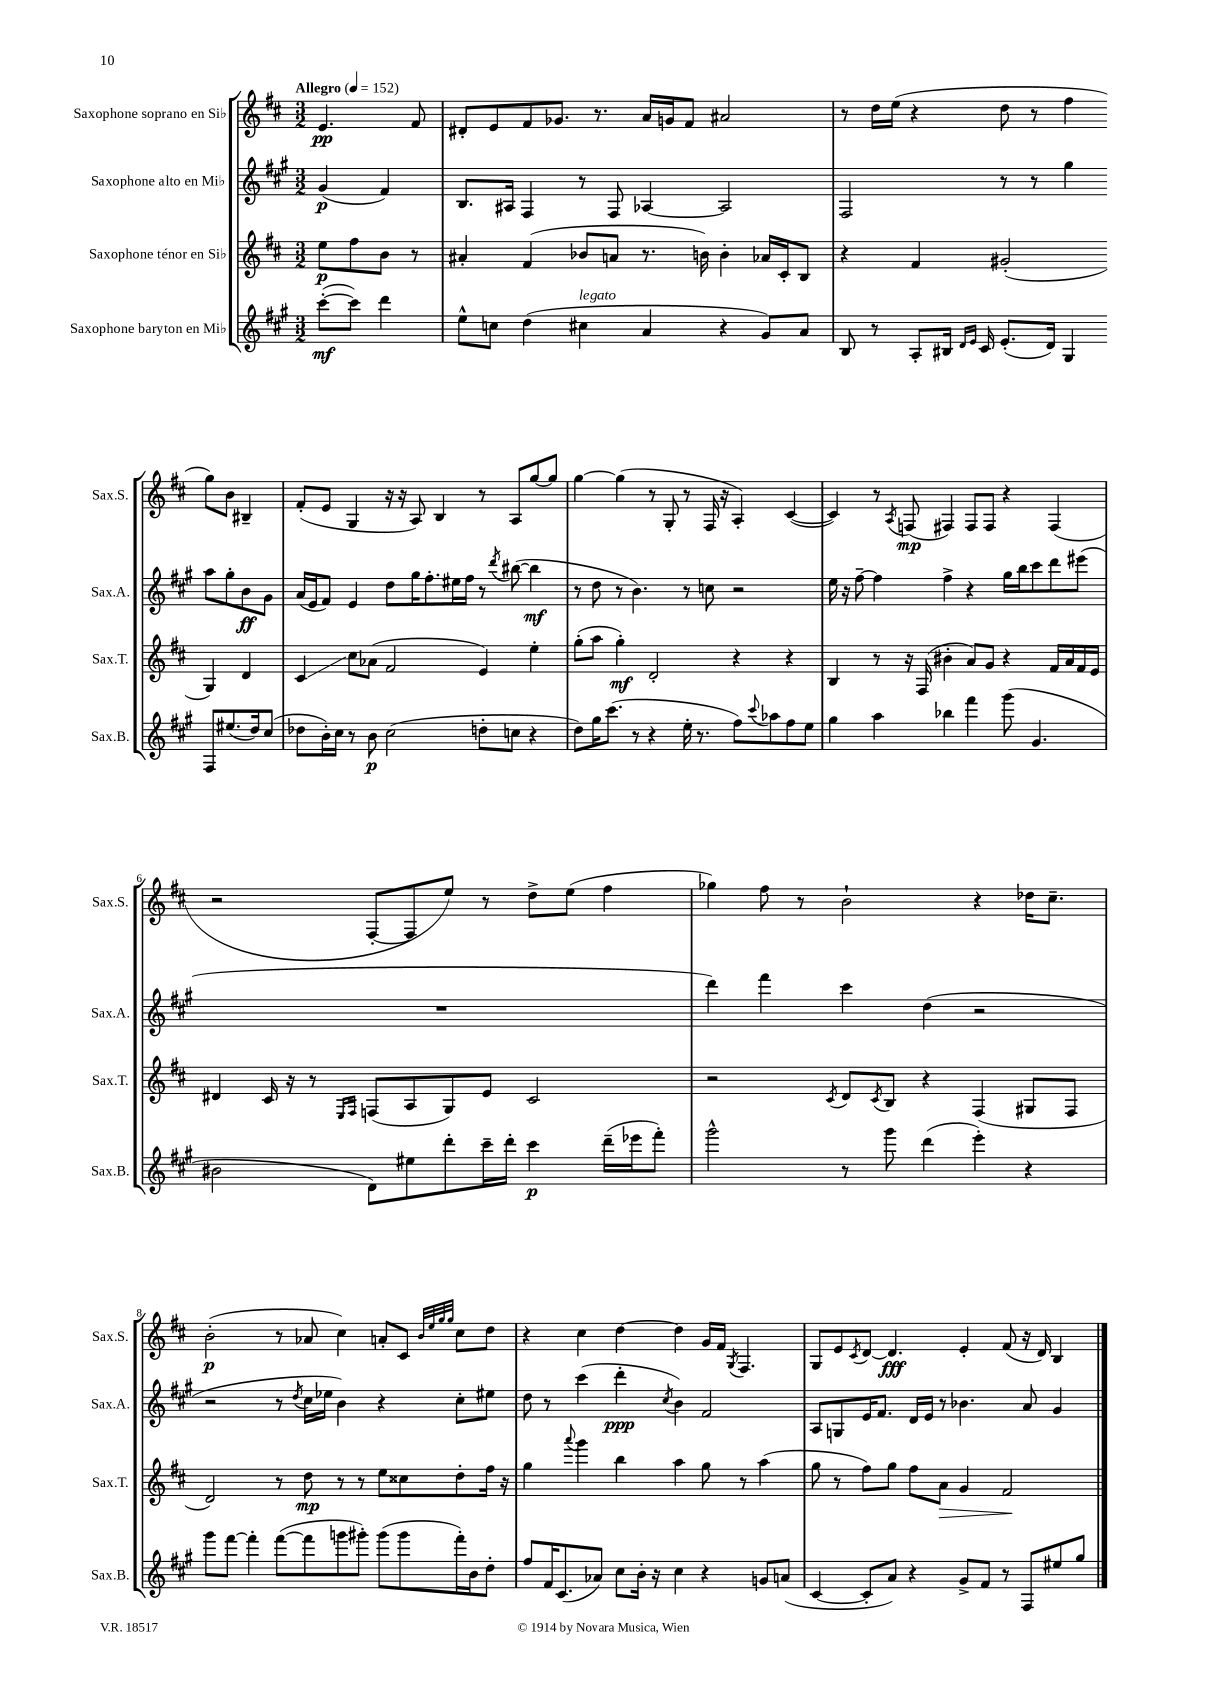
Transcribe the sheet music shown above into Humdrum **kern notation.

**kern	**kern	**kern	**kern
*staff4	*staff3	*staff2	*staff1
*clefG2	*clefG2	*clefG2	*clefG2
*k[f#c#g#]	*k[f#c#]	*k[f#c#g#]	*k[f#c#]
*M3/2	*M3/2	*M3/2	*M3/2
*MM152	*MM152	*MM152	*MM152
([8ccc#'	8ee	(4g#	4.e
8ccc#])	8ff#	.	.
4ddd	8b	4f#)	.
.	8r	.	8f#
=	=	=	=
8ee^^	4a#'	8.B	8d#'
8cc	.	.	8e
.	.	16A#	.
(4dd	(4f#	4F#	8f#
.	.	.	8.g-
4cc#	8b-	8r	.
.	.	.	8.r
.	8a	8F#	.
4a	8.r	[4A-	16a
.	.	.	16g
.	.	.	8f#
.	16b)	.	.
4r	4b'	2A-]	2a#
8g#)	16a-	.	.
.	16c#'	.	.
8a	8B	.	.
=	=	=	=
8B	4r	2F#	8r
8r	.	.	16dd
.	.	.	(16ee
8A'	4f#	.	4r
16B#	.	.	.
16qqd	.	.	.
16qqe	.	.	.
16c#	.	.	.
(8.e'	(2g#'	8r	8dd
.	.	8r	8r
16d)	.	.	.
4G#	.	4gg#	4ff#
8F#	4G)	8aa	8gg)
(8.ee#	.	8gg#'	8b
.	4d	8b	4B#~
16dd)	.	.	.
(8cc#	.	8g#	.
=	=	=	=
8dd-	4c#	(16a	(8f#'
.	.	16e	.
16b')	.	8f#)	8e
16cc#	.	.	.
8r	8cc#	4e	4G
8b	(8a-	.	.
(2cc#	2f#	8dd	16r
.	.	.	16r
.	.	16gg#	8A)
.	.	8.ff#'	.
.	.	.	4B
.	.	16ee#	.
.	.	16ff#	.
8dd'	4e)	8r	8r
.	.	8qddd	.
8cc	.	([8bb#	8A
4r	4ee'	4bb#]	[8gg
.	.	.	8gg]
=	=	=	=
8dd)	(8gg'	8r	[4gg
16gg#	8aa	8dd	.
(8.ccc#	.	.	.
.	4gg')	8r	(4gg]
8r	.	4.b)	.
4r	2d'	.	8r
.	.	.	8G'
16ee'	.	8r	8r
8.r	.	.	.
.	.	8cc	16F#
.	.	.	16r
8ff#)	4r	2r	4A')
8qqccc#	.	.	.
8aa-	.	.	.
8ff#	4r	.	([4c#
8ee	.	.	.
=	=	=	=
4gg#	4B	16ee	4c#])
.	.	16r	.
.	.	[8ff#~	.
4aa	8r	4ff#]	8r
.	.	.	8qA
.	16r	.	(8F
.	(16F#	.	.
4bb-	4b#'	4ff#^	4F#)
4fff#	8a)	4r	8F#
.	8g	.	8F#
(8ggg#	4r	16gg#	4r
.	.	16bb	.
4.g#	.	8ccc#	.
.	16f#	8ddd	(4F#
.	16a	.	.
.	16f#	(8eee#	.
.	16e	.	.
=	=	=	=
2b#	4d#	1.r	2r
.	16c#	.	.
.	16r	.	.
.	8r	.	.
.	16qqE	.	.
.	16qqF#	.	.
8d)	(8F	.	[8F#'
8ee#	8A	.	8F#]
8ddd'	8G)	.	8ee)
16ccc#~	8e	.	8r
16ddd'	.	.	.
4ccc#	2c#	.	8dd^
.	.	.	(8ee
(16ddd~	.	.	4ff#
16eee-	.	.	.
8fff#')	.	.	.
=	=	=	=
2ggg#^^	2r	4ddd)	4gg-)
.	.	4fff#	8ff#
.	.	.	8r
.	8qc#	.	.
8r	8d	4ccc#	2b`
.	8qc#	.	.
8ggg#	8B	.	.
(4ddd	4r	(4dd	.
4eee')	(4F#	2r	4r
4r	8G#	.	16dd-
.	.	.	8.cc#~
.	8F#	.	.
=	=	=	=
8ggg#	2d)	2r	(2b'
[8fff#	.	.	.
4fff#']	.	.	.
([8fff#	8r	8r	8r
.	.	8qdd	.
8fff#]	8dd	16cc#	8a-
.	.	16ee-	.
8ggg	8r	4b)	4cc#)
8ggg#')	8r	.	.
(8ggg#	8ee	4r	8a'
8ggg#	8cc##	.	8c#
.	.	.	32qqb
.	.	.	32qqee
.	.	.	32qqgg
.	.	.	32qqgg
16fff#')	8dd'	8cc#'	8cc#
16b	.	.	.
8dd'	16ff#	8ee#	8dd
.	16r	.	.
=	=	=	=
8ff#	4gg	8dd	4r
16f#	.	8r	.
(8.c#	.	.	.
.	8qqaaa	.	.
.	4ggg	(4ccc#	4cc#
8a-)	.	.	.
8cc#	4bb	4ddd'	[4dd
16b'	.	.	.
16r	.	.	.
.	.	8qcc#	.
4cc#	4aa	4b)	4dd]
4r	8gg	2f#	16g
.	.	.	16f#
.	.	.	8qG
.	8r	.	4.F#
8g	(4aa	.	.
(8a	.	.	.
=	=	=	=
[4c#	8gg	8A	8G
.	8r	8G	8e
.	.	.	8qc#
8c#']	8ff#)	16e	[8d
.	.	8.f#	.
8a)	8gg	.	4.d]
4r	8ff#	16d	.
.	.	16e	.
.	8a	8r	.
8g#^	4g	4.b-	4e'
8f#	.	.	.
8r	2f#	.	(8f#
8F#	.	8a	16r
.	.	.	16d)
8ee#	.	4g#	4B
8gg#	.	.	.
==	==	==	==
*-	*-	*-	*-
